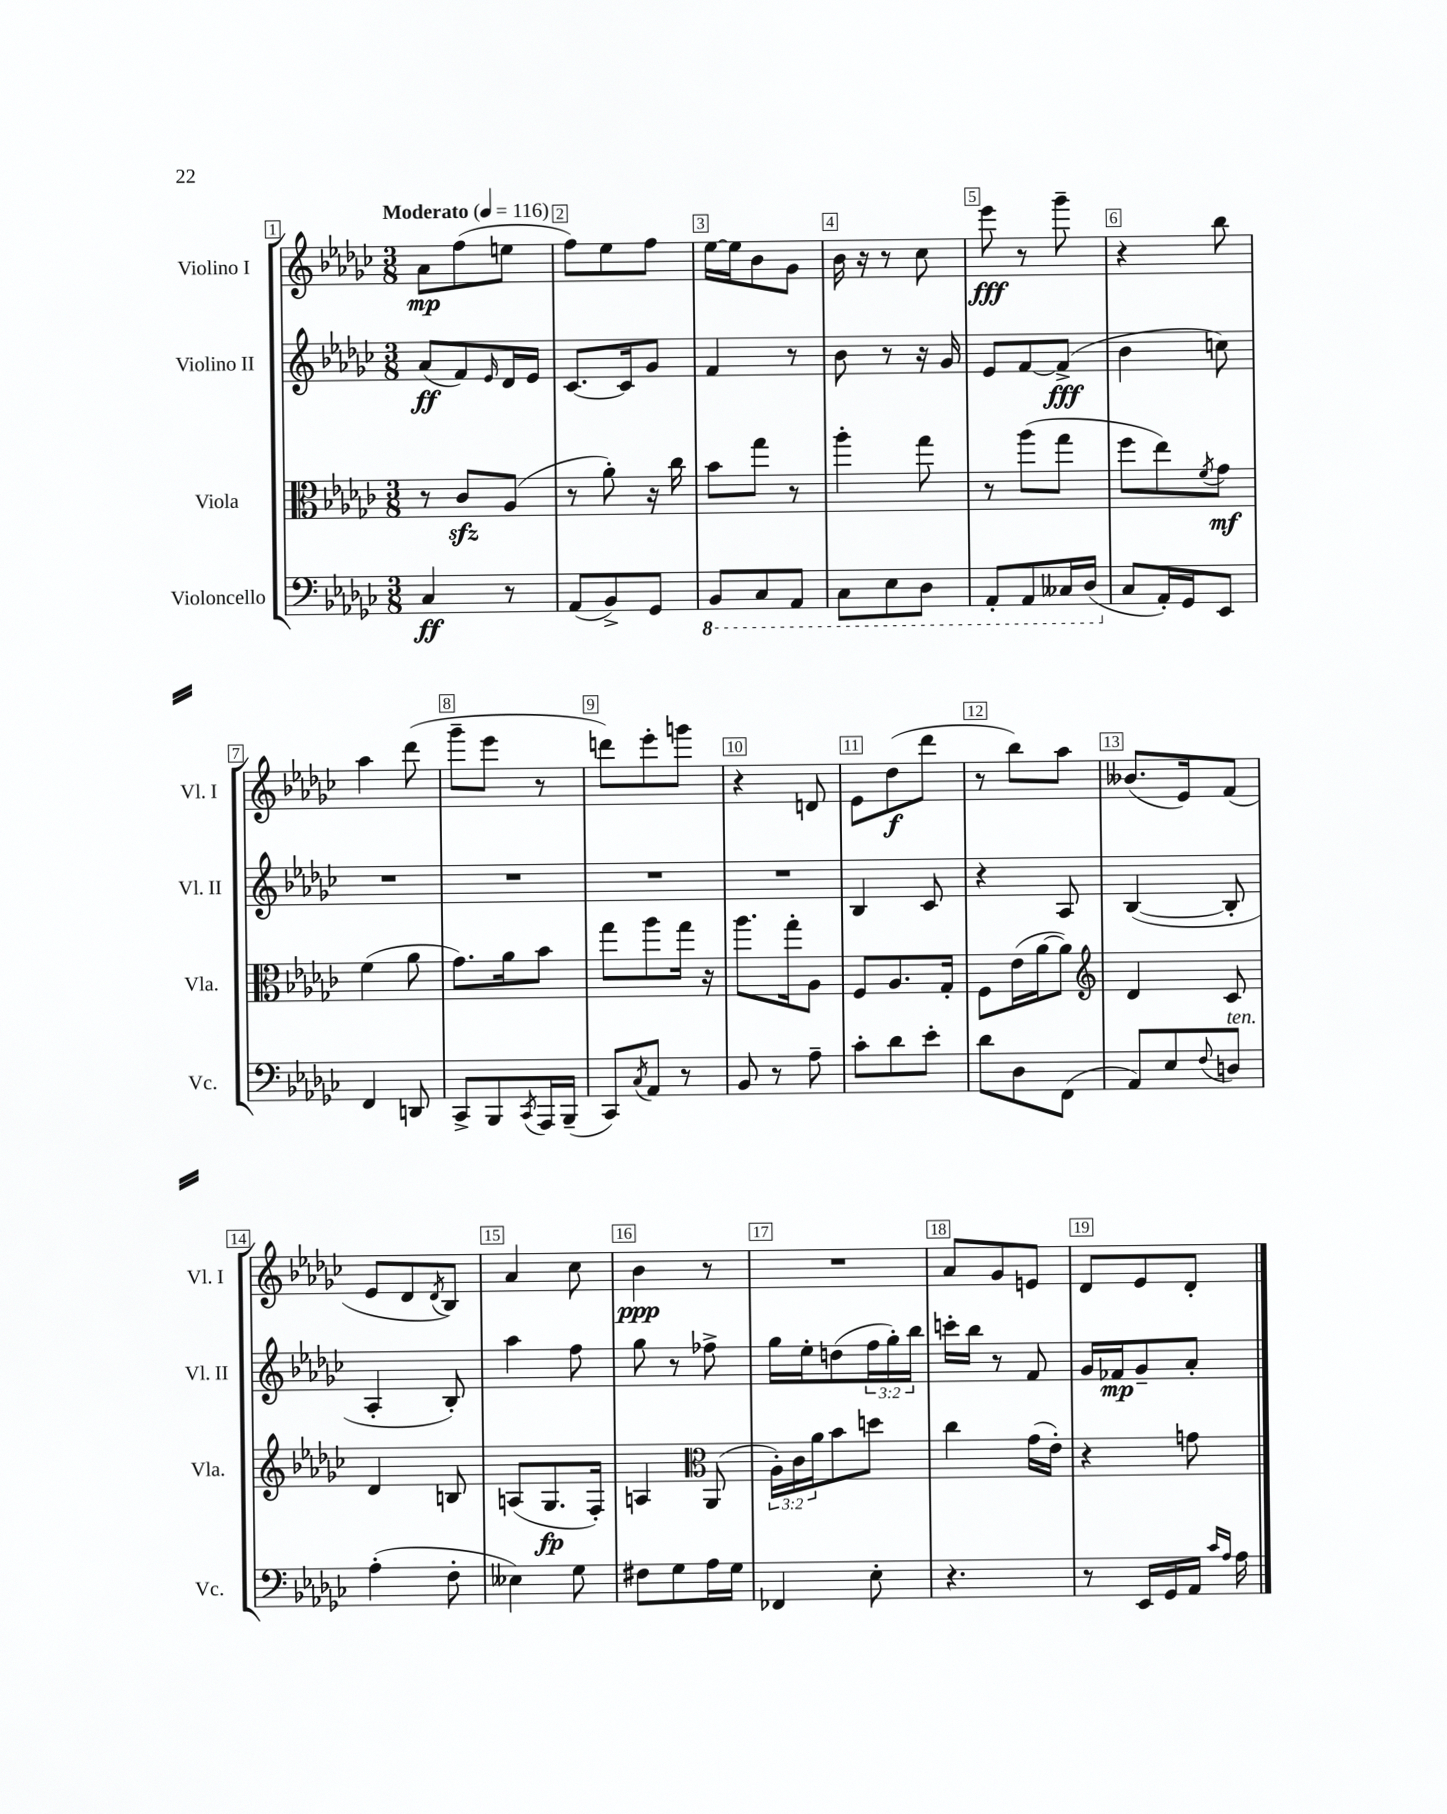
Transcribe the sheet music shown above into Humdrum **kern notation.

**kern	**kern	**kern	**kern
*staff4	*staff3	*staff2	*staff1
*clefF4	*clefC3	*clefG2	*clefG2
*k[b-e-a-d-g-c-]	*k[b-e-a-d-g-c-]	*k[b-e-a-d-g-c-]	*k[b-e-a-d-g-c-]
*M3/8	*M3/8	*M3/8	*M3/8
*MM116	*MM116	*MM116	*MM116
4C-	8r	(8a-	8a-
.	8c-	8f)	(8ff
.	.	16qqe-	.
8r	(8A-	16d-	8ee
.	.	16e-	.
=	=	=	=
(8AA-	8r	[8.c-	8ff)
8BB-^)	8a-')	.	8ee-
.	.	16c-]	.
8GG-	16r	8g-	8ff
.	16cc-	.	.
=	=	=	=
8BBB-	8b-	4f	[16ee-
.	.	.	16ee-]
8CC-	8gg-	.	8b-
8AAA-	8r	8r	8g-
=	=	=	=
8CC-	4aa-'	8b-	16b-
.	.	.	16r
8EE-	.	8r	8r
8DD-	8gg-	16r	8cc-
.	.	16g-	.
=	=	=	=
8AAA-'	8r	8e-	8eee-
8AAA-	(8aa-	[8f	8r
16CC--	8gg-	(8f^]	8ggg-~
(16DD-	.	.	.
=	=	=	=
8C-	8ff	4b-	4r
16AA-')	8ee-)	.	.
16GG-	.	.	.
.	8qf	.	.
8EE-	8g-	8cc)	8bb-
=	=	=	=
4FF	(4f	4.r	4aa-
8DD	8a-	.	(8ddd-
=	=	=	=
8CC-^	8.g-)	4.r	8ggg-~
8BBB-	.	.	8eee-
.	16a-	.	.
8qCC-	.	.	.
16AAA-	8b-	.	8r
(16BBB-~	.	.	.
=	=	=	=
8CC-)	8gg-	4.r	8ddd)
8qC-	.	.	.
8AA-	8aa-	.	8eee-'
8r	16gg-	.	8ggg
.	16r	.	.
=	=	=	=
8BB-	8.aa-	4.r	4r
8r	.	.	.
.	16gg-'	.	.
8A-~	8A-	.	8d
=	=	=	=
8c-'	8F	4B-	8e-
8d-	8.A-	.	(8dd-
8e-'	.	8c-	8ddd-
.	16G-'	.	.
=	=	=	=
8d-	8F	4r	8r
8D-	(16e-	.	8bb-)
.	[16a-	.	.
(8FF	8a-])	8A-	8aa-
=	=	=	=
*	*clefG2	*	*
8AA-)	4d-	([4B-	(8.b--
8E-	.	.	.
.	.	.	16e-)
8qqF	.	.	.
8D	8c-	8B-']	(8f
=	=	=	=
(4A-'	4d-	4A-'	8e-
.	.	.	8d-
.	.	.	8qd-
8F'	8B	8B-')	8B-)
=	=	=	=
4E--)	(8A	4aa-	4a-
.	8.G-	.	.
8G-	.	8ff	8cc-
.	16F')	.	.
=	=	=	=
8F#	4A	8gg-	4b-
8G-	.	8r	.
*	*clefC3	*	*
16A-	(8AA-	8ff-^	8r
16G-	.	.	.
=	=	=	=
4FF-	24A-')	16gg-	4.r
.	24c-	.	.
.	.	16ee-'	.
.	24a-	.	.
.	8b-	(8dd	.
8E-'	8dd	24ff	.
.	.	24gg-')	.
.	.	24bb-	.
=	=	=	=
4.r	4cc-	16ccc'	8a-
.	.	16bb-	.
.	.	8r	8g-
.	(16g-	8f	8e
.	16e-')	.	.
=	=	=	=
8r	4r	16g-	8d-
.	.	16f-	.
16EE-	.	8g-~	8e-
16GG-	.	.	.
16AA-	8g	8a-'	8d-'
16qqc-	.	.	.
16qqA-	.	.	.
16A-	.	.	.
==	==	==	==
*-	*-	*-	*-
